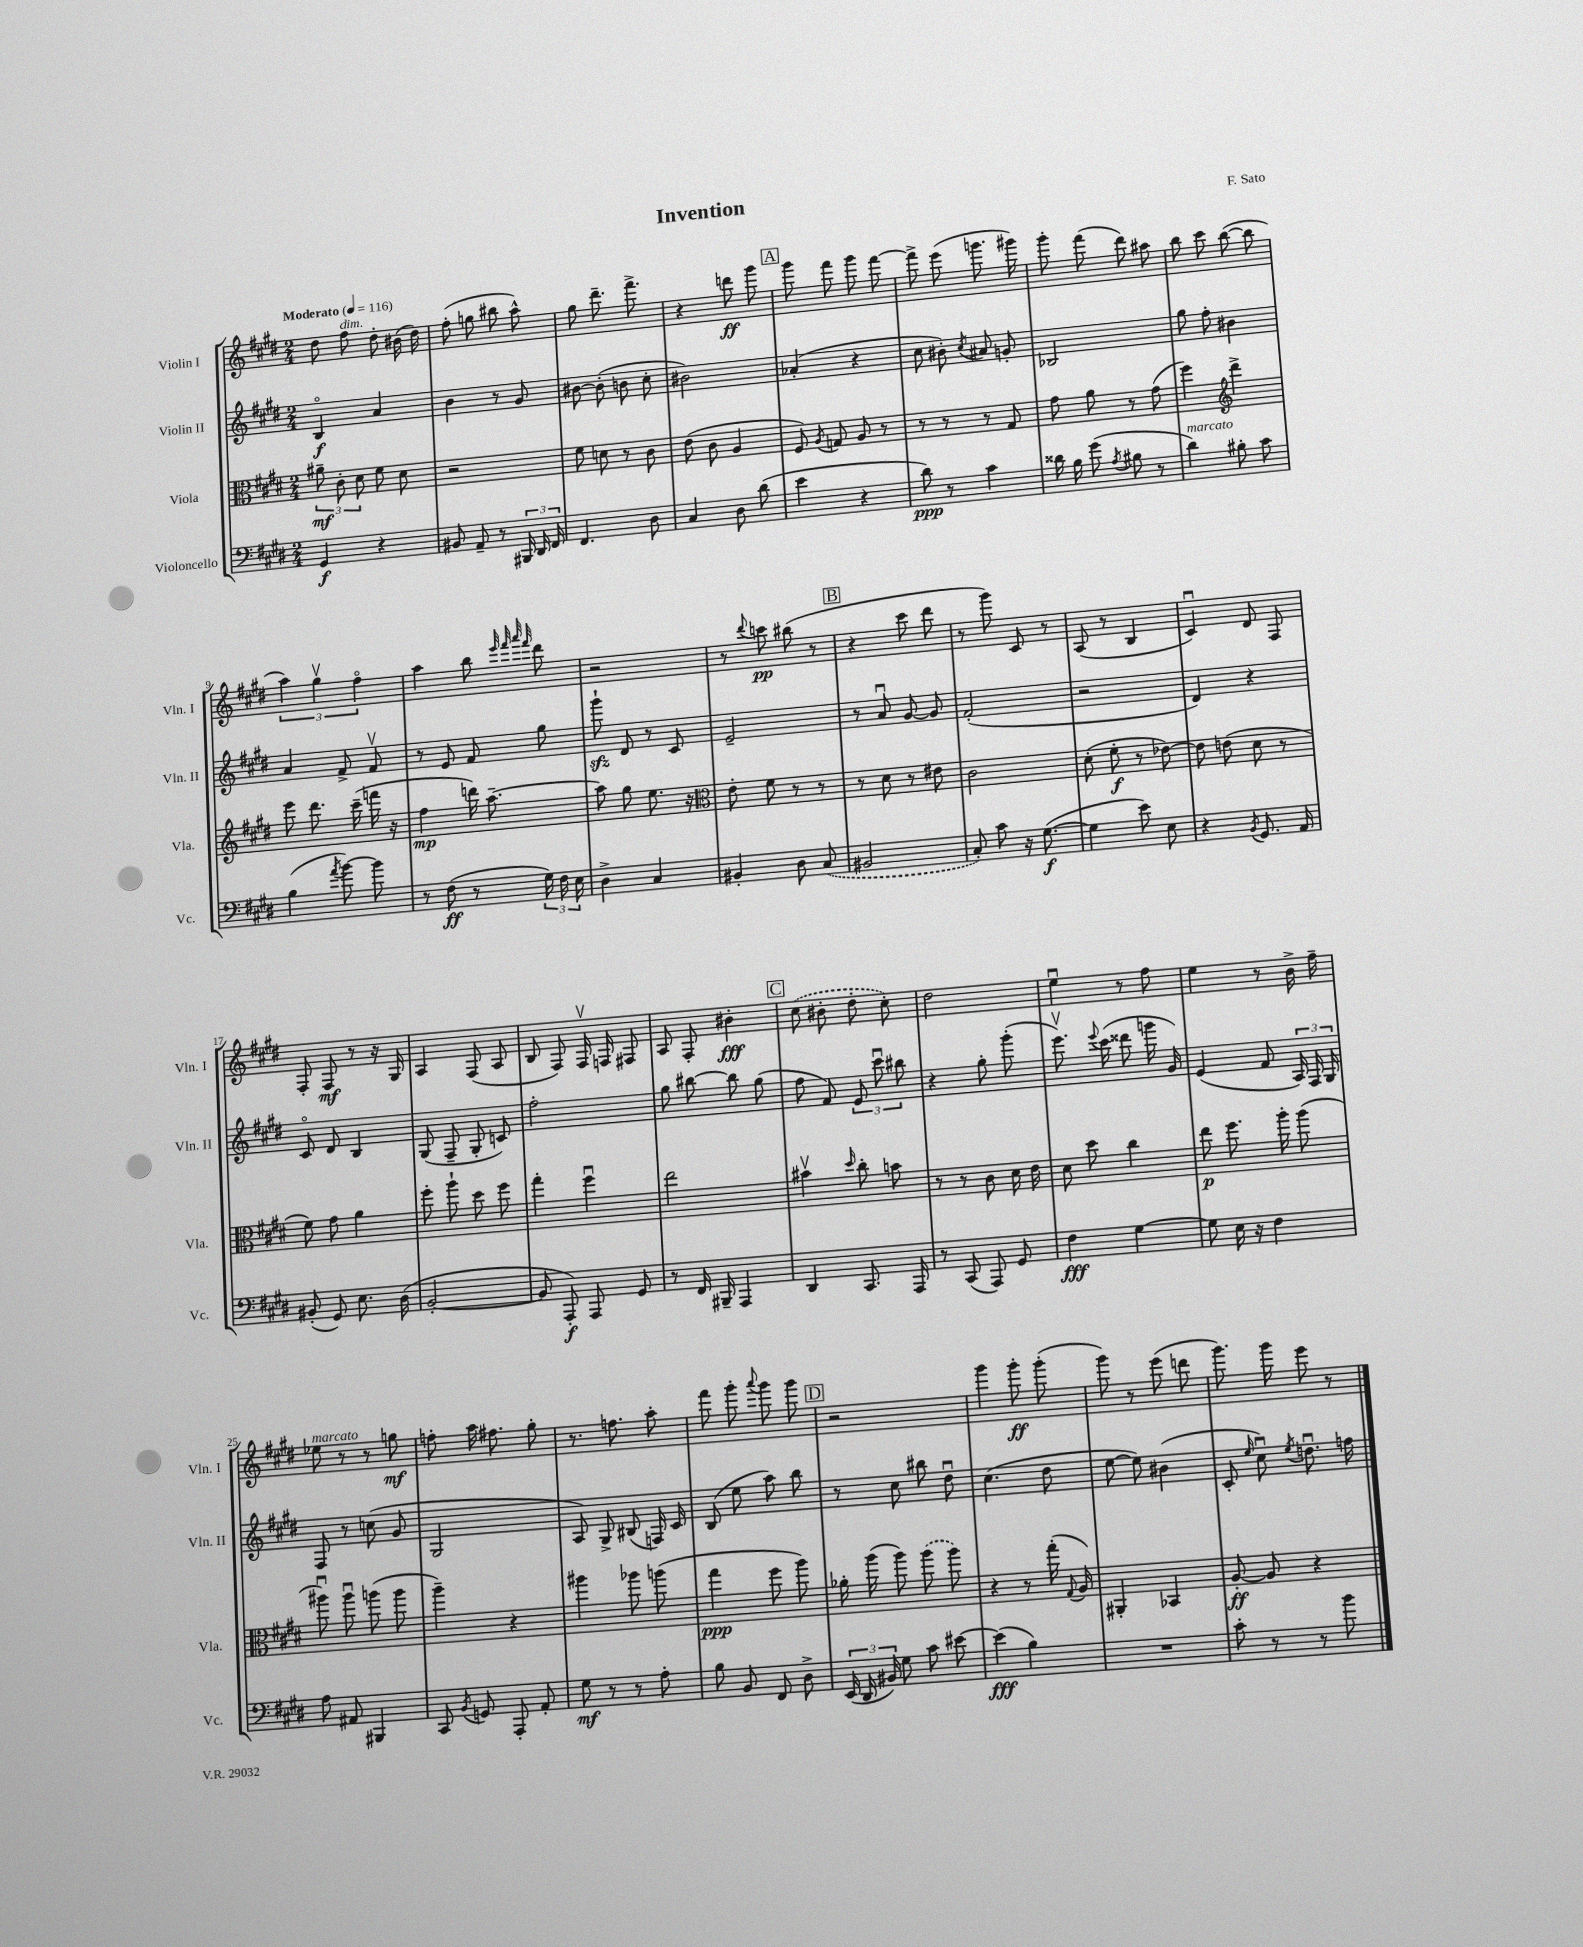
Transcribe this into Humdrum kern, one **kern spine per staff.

**kern	**kern	**kern	**kern
*staff4	*staff3	*staff2	*staff1
*clefF4	*clefC3	*clefG2	*clefG2
*k[f#c#g#d#]	*k[f#c#g#d#]	*k[f#c#g#d#]	*k[f#c#g#d#]
*M2/4	*M2/4	*M2/4	*M2/4
*MM116	*MM116	*MM116	*MM116
4GG#/	12a#~\	4Bo/	8dd#\
.	12c#'\	.	.
.	.	.	8ff#\
.	12d#\	.	.
4r	8f#\	4a/	8dd#'\
.	8d#\	.	(16b#\
.	.	.	16dd#\)
=	=	=	=
8BB#/	2r	4b\	(8ff#'\
8AA~/	.	.	8gg\
8r	.	8r	8bb#\
24BBB#/	.	8g#/	8aa^^\)
24DD#/	.	.	.
24FF#/	.	.	.
=	=	=	=
4.FF#/	8f#\	[8b#\	8gg#\
.	8d\	(8b#'\]	8.ddd#~\
.	8r	8b\	.
.	.	.	8.fff#^\
8D#\	8c#\	8cc#'\	.
=	=	=	=
4C#/	(8e\	2b#\)	4r
.	8c#\	.	.
8D#\	4A/	.	8ddd\
(8d#\	.	.	8ggg#\
=	=	=	=
4e\	8F#/)	(4a-'/	8ggg#\
.	8qA/	.	.
.	8G/	.	8fff#\
4r	8A/	4r	8ggg#\
.	8r	.	[8fff#\
=	=	=	=
8d#\)	8r	8cc#\	8fff#^\]
8r	8r	8b#'\)	(8eee\
.	.	8qcc#/	.
4c#\	8r	8a#/	8.ggg\
.	8G#/	8g'/	.
.	.	.	16ggg#\)
=	=	=	=
16d##\	8g#\	2B-/	8ggg#'\
16B\	.	.	.
(8g#\	8a\	.	(8fff#\
8qA/	.	.	.
8B#\	8r	.	8ddd#\)
8r	(8g#\	.	8aa#\
=	=	=	=
4d#\)	4ff#\)	8gg#\	8bb\
.	.	8ff#'\	8ccc#\
*	*clefG2	*	*
8B#'\	4ddd#^\	4b#\	([8bb\
8c#\	.	.	8bb\]
=	=	=	=
(4B\	8eee\	4a/	6aa\)
.	8.ddd#\	.	.
.	.	.	6gg#v\
8qa/	.	.	.
[8b\)	.	8f#^/	.
.	(16ccc#~\	.	.
.	.	.	6ff#o\
8b\]	16fff\	8f#v/	.
.	16r	.	.
=	=	=	=
8r	4ff#\	8r	4aa\
(8F#\	.	8e/	.
8r	16ddd\)	8f#/	8bb\
.	[8.aa~\	.	.
.	.	.	32qqeee/
.	.	.	32qqfff#/
.	.	.	32qqaaa/
.	.	.	32qqfff#/
24G#\)	.	8gg#\	8ddd#\
24F#\	.	.	.
24E\	.	.	.
=	=	=	=
4D#^\	8aa\]	8ggg#`\	2r
.	8gg#\	8d#/	.
4C#/	8.ee\	8r	.
.	.	8c#/	.
.	16r	.	.
=	=	=	=
*	*clefC3	*	*
4BB#'/	8e'\	2e~/	8r
.	.	.	8qqddd#/
.	8f#\	.	8ccc\
8D#\	8r	.	(8bb#\
(8C#/	8r	.	8r
=	=	=	=
2BB#/	8r	8r	4r
.	8d#\	8au/	.
.	8r	[8g#/	8ccc#\
.	8e#\	8g#/]	8ddd#\
=	=	=	=
8C#'/)	2c#\	(2f#'/	8r
8c#\	.	.	8ggg#\)
16r	.	.	8c#/
([8.G#\	.	.	.
.	.	.	8r
=	=	=	=
4G#\]	(8d#'\	2r	(8A/
.	8f#'\	.	8r
8e\)	8r	.	4B/
8E\	[8e-\)	.	.
=	=	=	=
4r	8e-\]	4d#/)	4c#u/)
.	(8e\	.	.
8qBB/	.	.	.
8.GG#/	8d#\	4r	8d#/
.	8r	.	8F#/
16AA/	.	.	.
=	=	=	=
(8BB#'/	8f#\)	8c#o/	8F#'/
8GG#/)	8g#\	8d#/	8F#/
8.E\	4a\	4B/	8r
.	.	.	16r
(16D#\	.	.	16G#/
=	=	=	=
[2BB'/	8ff#'\	(8G#/	4A/
.	8aa`\	8F#~/	.
.	8dd#\	8G#'/	(8F#/
.	8ff#\	8c/)	8A/
=	=	=	=
8BB/]	4gg#'\	2ff#'\	8B/
8AAA'/)	.	.	8F#/)
8AAA/	4ff#u\	.	16F#v/
.	.	.	16F/
8GG#/	.	.	8F#/
=	=	=	=
8r	2ee\	8gg#\	8A/
16FF#/	.	[8bb#\	8F#'/
16BBB#~/	.	.	.
4AAA/	.	8bb#\]	4b#'\
.	.	(8gg#\	.
=	=	=	=
4DD#/	4b#v\	8ff#\	(8cc#\
.	.	8f#/)	8b#'\
.	16qqdd#/	.	.
8.CC#/	8cc#'\	12e/	8dd#'\
.	.	12ccc#u\	.
.	8b\	.	8cc#'\)
.	.	12bb#\	.
16AAA/	.	.	.
=	=	=	=
8r	8r	4r	2dd#\
(8CC#/	8r	.	.
8AAA/)	8c#\	8gg#'\	.
8GG#/	16d#\	(8ggg#'\	.
.	16e\	.	.
=	=	=	=
4F#\	8d#\	8.eeev\)	4eeu\
.	8dd#\	.	.
.	.	8qqeee/	.
.	.	(16ccc#\	.
[4G#\	4cc#\	8ddd##\	8r
.	.	16ggg\	8ff#\
.	.	16g#/)	.
=	=	=	=
8G#\]	8ee\	(4e/	4ee\
16E\	8.ff#\	.	.
16r	.	.	.
4F#\	.	8f#/	8r
.	16aa'\	.	.
.	(8aa\	24A/)	16b^\
.	.	24F#/	.
.	.	.	16ff#~\
.	.	24G#/	.
=	=	=	=
8A\	8aa#u\)	8F#/	8ee-\
8AA#/	8aa#u\	8r	8r
4BBB#/	(8aa\	(8cc\	8r
.	8aa\	8g#/	8gg\
=	=	=	=
8CC#/	4aa~\)	2G#/	8ff'\
8qBB/	.	.	.
8GG/	.	.	16aa\
.	.	.	8.ff#\
8AAA'/	4r	.	.
8AA'/	.	.	8gg#'\
=	=	=	=
8G#\	4aa#\	8A/)	8.r
8r	.	8G#^/	.
.	.	.	8.ff\
8r	8aa-\	(8B#/	.
8A'\	(8aa\	16F/)	8aa'\
.	.	16c#/	.
=	=	=	=
8B\	4gg#\	(8B/	8fff#\
8BB/	.	8ee\	8ggg#'\
.	.	.	8qqaaa/
8FF#/	8ff#\	8aa\)	8ggg#\
8D#^\	8aa\)	8bb\	8ggg#\
=	=	=	=
(24EE/	16a-'\	8r	2r
24DD#/	.	.	.
.	(16aa\	.	.
24BB#/)	.	.	.
8G#\	8aa\)	8cc#\	.
8c#\	(8aa\	8bb#\	.
[8e#\	8aa\)	8dd#u\	.
=	=	=	=
(4e#\]	4r	(4.cc#\	4ggg#\
4B\)	8r	.	8ggg#'\
.	(16gg#'\	8dd#\	(8ggg#'\
.	8qqG#/	.	.
.	16A/)	.	.
=	=	=	=
2r	4AA#'/	[8ee\	8ggg#\)
.	.	8ee\])	8r
.	4BB-/	(4b#\	(8eee\
.	.	.	8ddd\
=	=	=	=
8c#'\	[8A'/	8c#'/	8.ggg#\)
.	.	16qqee/	.
8r	8A/]	8cc#u\)	.
.	.	.	16ggg#\
.	.	8qee/	.
8r	4r	8.ddu\	8eee\
8b\	.	.	8r
.	.	16ff\	.
==	==	==	==
*-	*-	*-	*-
